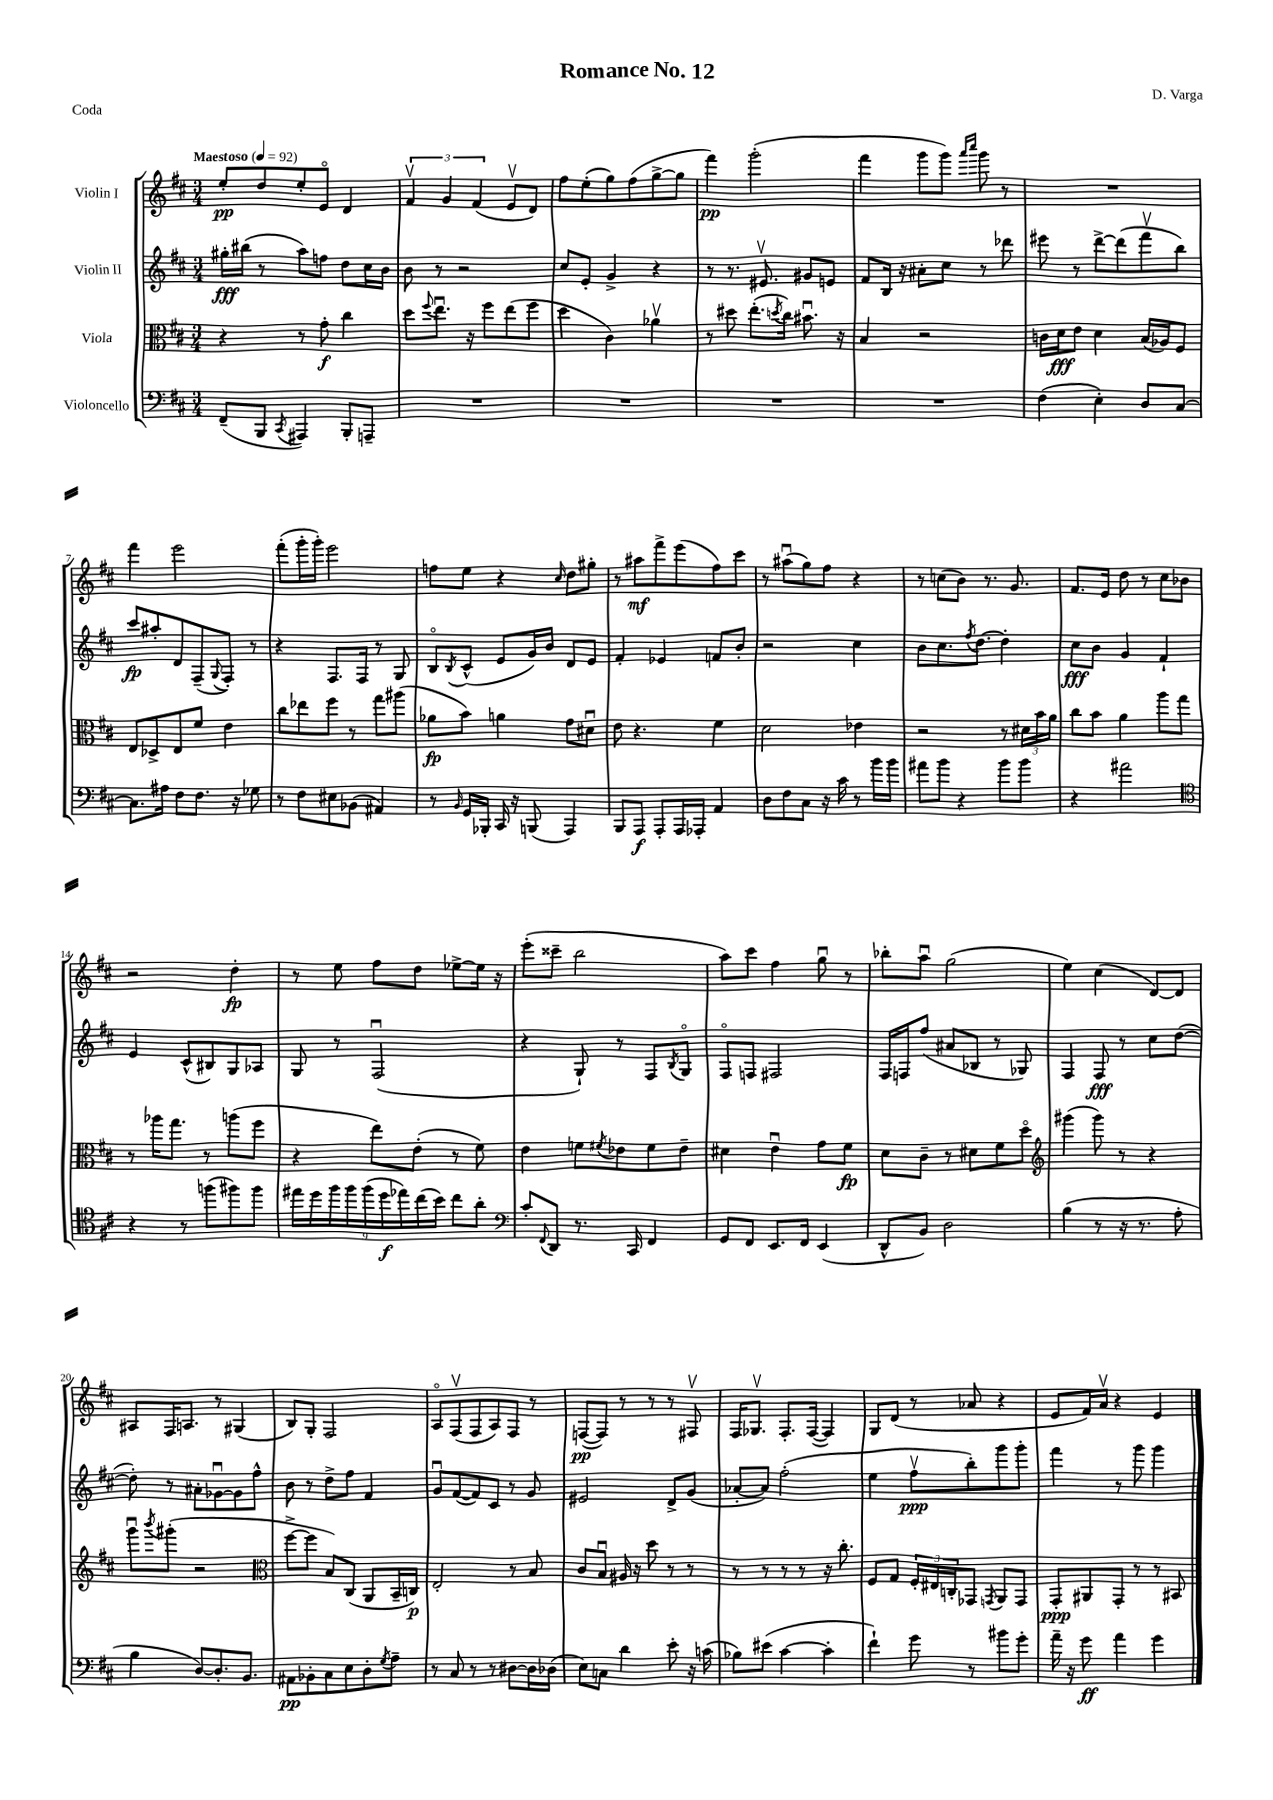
\header { title = "Romance No. 12" composer = "D. Varga" piece = "Coda" }
<<
\new StaffGroup <<
\new Staff = "s0" \with { instrumentName = "Violin I" } {
    \clef treble \key d \major \numericTimeSignature \time 3/4 \tempo "Maestoso" 4 = 92
    e''8-.\pp d''8 e''8-. e'8\flageolet d'4 |
    \tuplet 3/2 { fis'4\upbow g'4 fis'4( } e'8\upbow d'8) |
    fis''8 e''8-.( g''8) fis''8( g''8~-> g''8 |
    fis'''4\pp) g'''2-.( |
    fis'''4 g'''8 g'''8) \grace { a'''16 cis''''16 } g'''8 r8 |
    R2. |
    fis'''4 e'''2 |
    fis'''8-.( g'''16-. g'''16-.) e'''2 |
    f''8 e''8 r4 \grace { cis''16 } d''8 gis''8-. |
    r8 ais''8\mf fis'''8-> e'''8( fis''8) cis'''8 |
    r8 ais''8\downbow( g''8) fis''8 r4 |
    r8 c''8( b'8) r8. g'8. |
    fis'8. e'16 d''8 r8 cis''8 bes'8 |
    r2 d''4-.\fp |
    r8 e''8 fis''8 d''8 ees''8~-> ees''16 r16 |
    e'''8-.( cisis'''8-- b''2 |
    a''8) cis'''8 fis''4 g''8\downbow r8 |
    bes''8-. a''8\downbow g''2( |
    e''4) cis''4( d'8~) d'8 |
    ais8 fis16 a8. r8 gis4( |
    b8) g8-. fis2 |
    a8\flageolet fis8\upbow( fis8 a8) fis8 r8 |
    f8~\pp( f8) r8 r8 r8 fis8\upbow |
    fis16 ges8.\upbow fis8.-. fis16~( fis4) |
    g8 d'8( r8 aes'8 r4 |
    e'8 fis'16) a'16\upbow r4 e'4 \bar "|." |
}
\new Staff = "s1" \with { instrumentName = "Violin II" } {
    \clef treble \key d \major \numericTimeSignature \time 3/4
    gis''16-.\fff bis''16( r8 a''8) f''8 d''8 cis''16 b'16 |
    b'8 r8 r2 |
    cis''8 e'8-. g'4-> r4 |
    r8 r8. eis'8.\upbow gis'8 e'8 |
    fis'8 b16 r16 ais'8-. cis''8 r8 des'''8 |
    eis'''8 r8 d'''8~-> d'''8( fis'''8\upbow b''8) |
    cis'''8\fp ais''8-. d'8 fis8--( \appoggiatura { g8 } fis8-.) r8 |
    r4 fis8. fis16 r8 g8 |
    b8\flageolet \acciaccatura { b8 } cis'8-^( e'8 g'16) b'16 d'8 e'8 |
    fis'4-. ees'4 f'8 b'8-. |
    r2 cis''4 |
    b'8 cis''8. \acciaccatura { fis''8 } d''8.~ d''4-. |
    cis''8\fff b'8 g'4 fis'4-! |
    e'4 cis'8-^( bis8) g8 aes8 |
    g8 r8 fis2\downbow( |
    r4 g8-!) r8 fis8 \acciaccatura { b8 } g8\flageolet |
    fis8\flageolet f8 fis2 |
    fis16 f16 fis''8( ais'8 bes8 r8 ges8) |
    fis4 fis8\fff r8 cis''8 d''8~( |
    d''8-.) r8 ais'8-. ges'8~\downbow ges'8 fis''8-^ |
    b'8 r8 d''8-> fis''8 fis'4 |
    g'8\downbow fis'8~( fis'8) cis'8 r8 g'8 |
    eis'2 d'8-> g'8( |
    aes'8~-. aes'8) fis''2-.( |
    e''4 fis''8\upbow\ppp b''8-.) g'''8 g'''8-. |
    fis'''4 r8 g'''8 g'''4 \bar "|." |
}
\new Staff = "s2" \with { instrumentName = "Viola" } {
    \clef alto \key d \major \numericTimeSignature \time 3/4
    r4 r8 g'8-.\f cis''4 |
    d''8 \appoggiatura { fis''8 } e''8.\downbow r16 fis''8 e''8( fis''8 |
    d''4 cis'4) aes'4\upbow |
    r8 dis''8 e''8.-.( \acciaccatura { d''8 } cis''16) bis'8.\downbow r16 |
    b4 r2 |
    c'16 d'16\fff e'8 d'4 b16( aes16) fis8 |
    e8 des8-> e8 fis'8 e'4 |
    cis''8 ees''8 fis''8 r8 g''8 ais''8( |
    aes'8\fp b'8) a'4 g'8 dis'8\downbow |
    e'8 r4. fis'4 |
    d'2 ees'4 |
    r2 r8 \tuplet 3/2 { dis'16 b'16 a'16 } |
    cis''8 b'8 a'4 a''8 g''8 |
    r8 aes''16 g''8. r8 a''8( fis''8 |
    r4 e''8) e'8-.( r8 fis'8) |
    e'4 f'8 \acciaccatura { fis'8 } ees'8 fis'8 ees'8-- |
    dis'4 e'4\downbow g'8 fis'8\fp |
    d'8 cis'8-- r8 dis'8 fis'8 d''8\flageolet |
    \clef treble gis'''4( gis'''8) r8 r4 |
    g'''8\downbow \acciaccatura { b'''8 } gis'''8-.( r2 |
    \clef alto fis''8~-> fis''8 b8) cis8( a,8 b,16-- c16\p) |
    e2-. r8 b8 |
    cis'8 b8\downbow ais16 r16 d''8 r8 r8 |
    r8 r8 r8 r8 r16 cis''8.-. |
    fis8 g8 \tuplet 3/2 { fis16-. eis16 c16-. } ges,8 \acciaccatura { g,8 } a,8 g,8 |
    g,8-.\ppp ais,8 g,8-. r8 r8 bis,8 \bar "|." |
}
\new Staff = "s3" \with { instrumentName = "Violoncello" } {
    \clef bass \key d \major \numericTimeSignature \time 3/4
    fis,8--( b,,8 \acciaccatura { cis,8 } ais,,4) b,,8-. a,,8-- |
    R2. |
    R2. |
    R2. |
    R2. |
    fis4( e4-.) d8 cis8~ |
    cis8. ais16 fis8 fis8. r16 ges8 |
    r8 fis8 eis8 bes,8( ais,4) |
    r8 \grace { b,16 } g,16 bes,,16-. cis,16 r16 b,,8( a,,4) |
    b,,8 a,,8\f a,,8-. a,,16 aes,,16-. a,4 |
    d8 fis8 cis8 r16 cis'16 r8 b'16 b'16 |
    ais'8 b'8 r4 b'8 b'8 |
    r4 ais'2 |
    \clef tenor r4 r8 f''8( fis''8) fis''8 |
    \tuplet 9/8 { eis''16 d''16 fis''16 fis''16 fis''16( d''16\f ees''16) cis''16( b'16) } cis''8 a'8-. |
    \clef bass cis'8-. \appoggiatura { fis,8 } d,8 r8. cis,16 fis,4 |
    g,8 fis,8 e,8. fis,16 e,4( |
    d,8-^ b,8) d2 |
    b4( r8 r16 r8. a8-. |
    b4 d8~) d8.-. b,8. |
    ais,8\pp bes,8-. cis8 e8 d8-. \acciaccatura { g8 } a8-- |
    r8 cis8 r8 r8 dis8~ dis16 des16( |
    e8) c8 d'4 e'8-. r16 c'16( |
    bes8) eis'8( cis'4~ cis'4-. |
    fis'4-!) g'8 r8 bis'8 g'8-. |
    a'16-- r16 g'8\ff a'4 g'4 \bar "|." |
}
>>
>>
